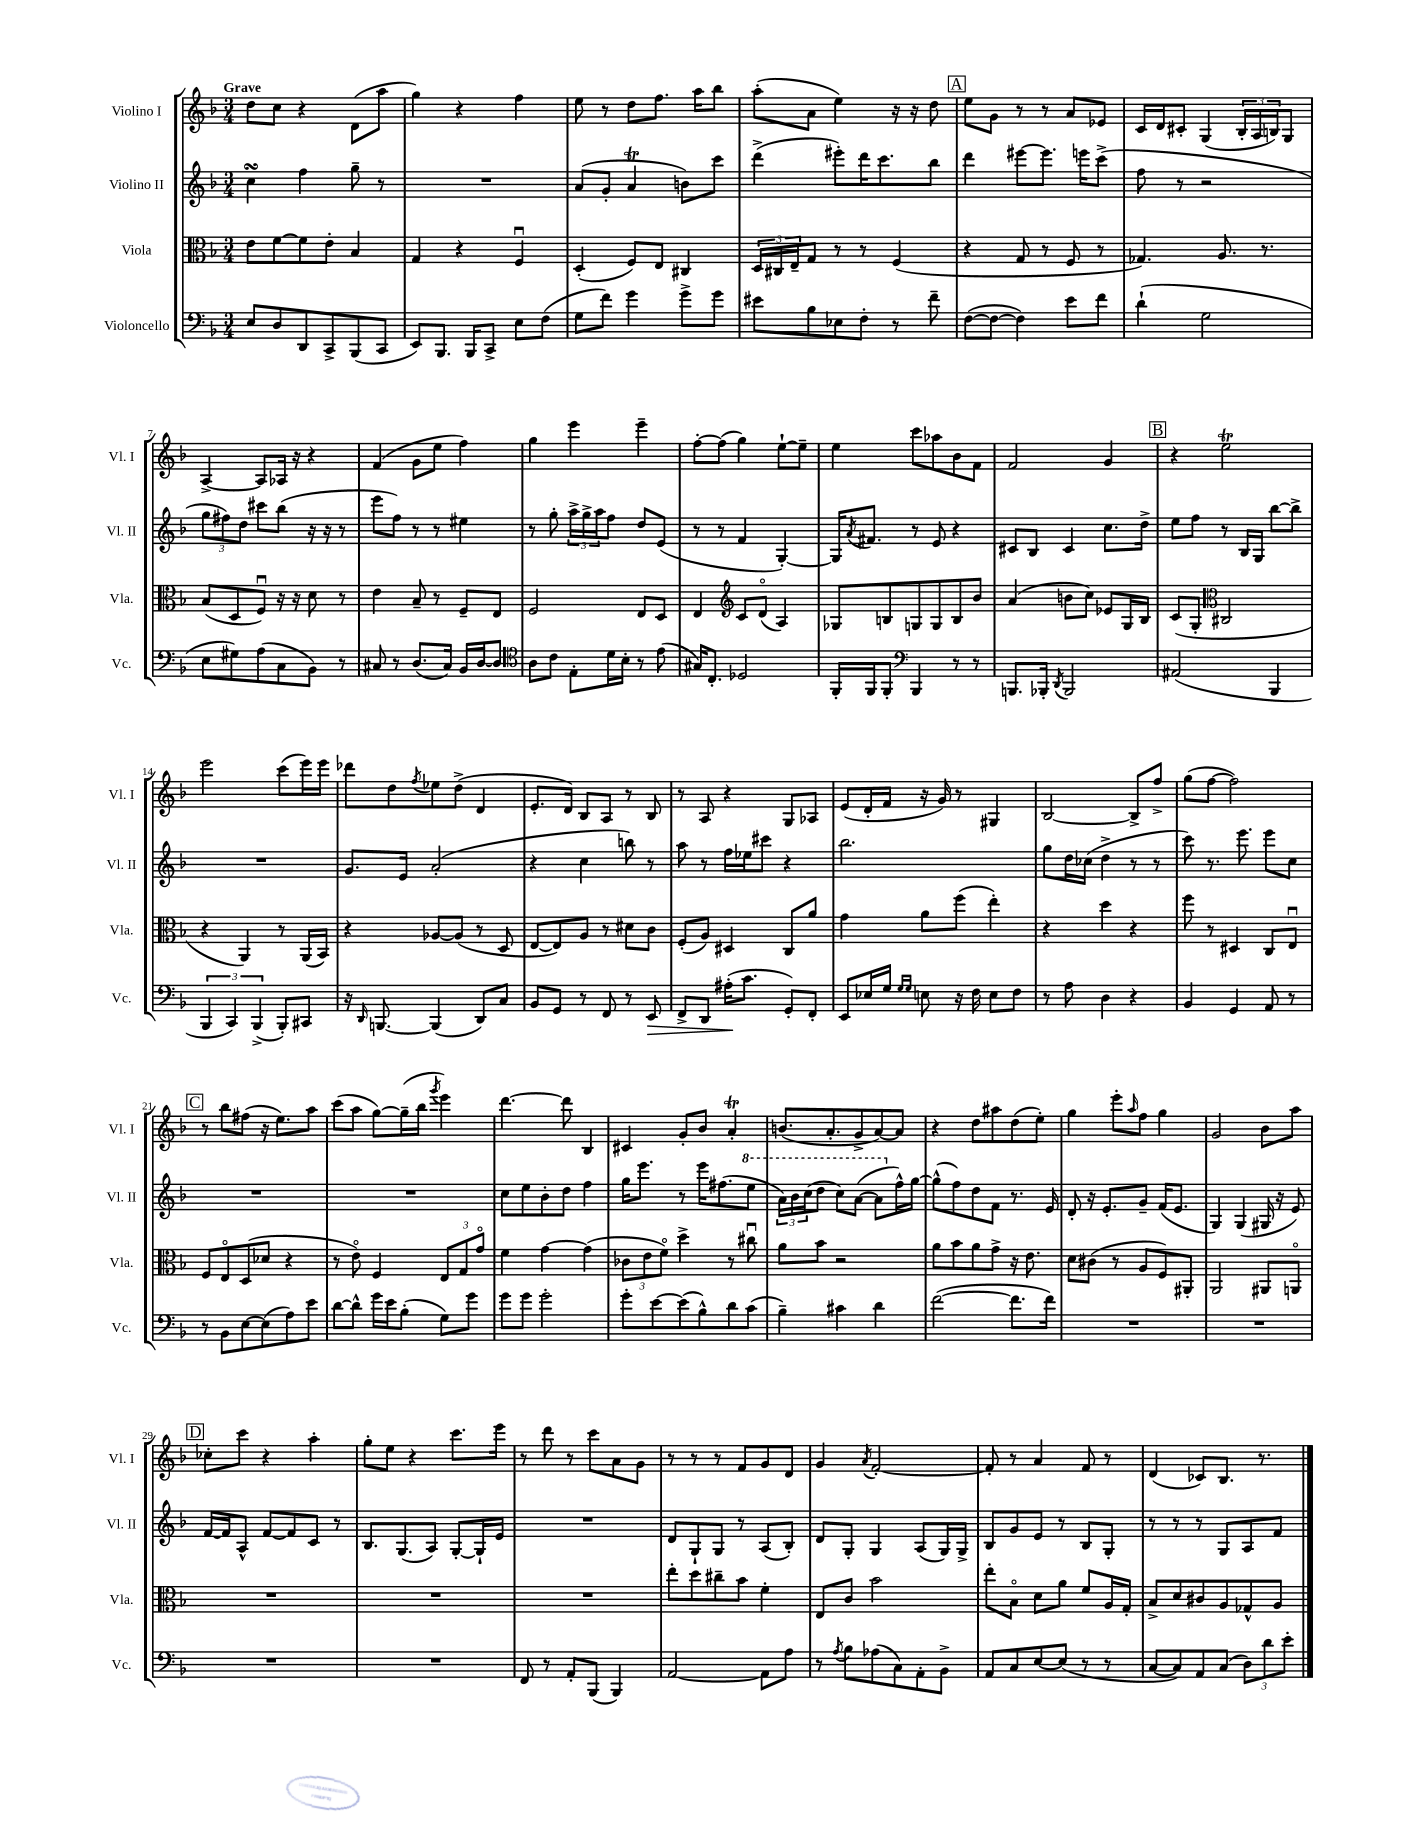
<<
\new StaffGroup <<
\new Staff = "s0" \with { instrumentName = "Violino I" shortInstrumentName = "Vl. I" } {
    \clef treble \key f \major \numericTimeSignature \time 3/4 \tempo "Grave"
    d''8 c''8 r4 d'8( a''8 |
    g''4) r4 f''4 |
    e''8 r8 d''8 f''8. a''16 bes''8 |
    a''8-.( a'8 e''4) r16 r16 d''8 |
    \mark \markup { \box "A" } e''8 g'8 r8 r8 a'8 ees'8 |
    c'16 d'16 cis'8-. g4( \tuplet 3/2 { bes16-. a16 b16) } g8 |
    a4~-> a8 aes16 r16 r4 |
    f'4( g'8 e''8 f''4) |
    g''4 e'''4 e'''4-- |
    f''8~-. f''8( g''4) e''8~-! e''8-- |
    e''4 c'''8 aes''8 bes'8 f'8 |
    f'2 g'4 |
    \mark \markup { \box "B" } r4 e''2\trill |
    e'''2 c'''8( e'''16) e'''16 |
    des'''8 d''8 \acciaccatura { f''8 } ees''8 d''8->( d'4 |
    e'8.-. d'16) bes8 a8 r8 bes8 |
    r8 a8 r4 g8 aes8 |
    e'8( d'16-. f'16 r16 g'16) r8 gis4 |
    bes2~ bes8-> f''8-> |
    g''8( f''8~ f''2) |
    \mark \markup { \box "C" } r8 bes''8 fis''8( r16 e''8.) a''8 |
    c'''8( a''8 g''8~) g''16--( bes''16 \acciaccatura { g'''8 } e'''4) |
    d'''4.~ d'''8 bes4 |
    cis'4 g'8-. bes'8 a'4-.\trill |
    b'8.( a'8.-. g'8-> a'8~) a'8 |
    r4 d''8 ais''8 d''8( e''8-.) |
    g''4 e'''8-. \grace { a''16 } f''8 g''4 |
    g'2 bes'8 a''8 |
    \mark \markup { \box "D" } ces''8-. c'''8 r4 a''4-. |
    g''8-. e''8 r4 c'''8. e'''16 |
    r8 d'''8 r8 c'''8 a'8 g'8 |
    r8 r8 r8 f'8 g'8 d'8 |
    g'4 \acciaccatura { a'8 } f'2~-. |
    f'8-. r8 a'4 f'8 r8 |
    d'4( ces'8) bes8. r8. \bar "|." |
}
\new Staff = "s1" \with { instrumentName = "Violino II" shortInstrumentName = "Vl. II" } {
    \clef treble \key f \major \numericTimeSignature \time 3/4
    c''4\turn f''4 g''8-- r8 |
    R2. |
    a'8( g'8-. a'4\trill b'8) c'''8 |
    d'''4->( eis'''8-.) d'''16 c'''8. bes''8 |
    \mark \markup { \box "A" } d'''4 eis'''8~ eis'''8. e'''16 c'''8->( |
    f''8 r8 r2 |
    \tuplet 3/2 { g''8 fis''8) d''8 } cis'''8 bes''8( r16 r16 r8 |
    e'''8 f''8) r8 r8 eis''4 |
    r8 g''8-. \tuplet 3/2 { a''16-> g''16-> a''16 } f''8 d''8 e'8( |
    r8 r8 f'4 g4~-.) |
    g16 \acciaccatura { a'8 } fis'8. r8 e'8 r4 |
    cis'8 bes8 cis'4 c''8. d''16-> |
    \mark \markup { \box "B" } e''8 f''8 r8 bes16 g16 bes''8~ bes''8-> |
    R2. |
    g'8. e'16 a'2-.( |
    r4 c''4 b''8) r8 |
    a''8 r8 f''16 ees''16 cis'''8 r4 |
    bes''2. |
    g''8 d''16 ces''16( d''4-> r8 r8 |
    c'''8) r8. e'''8. e'''8 c''8 |
    \mark \markup { \box "C" } R2. |
    R2. |
    c''8 e''8 bes'8-. d''8 f''4 |
    g''16 e'''8. r8 e'''16 fis''8.( \ottava #1 e'''8 |
    \tuplet 3/2 { a''16) bes''16 c'''16( } d'''8 c'''8) a''8~( a''8 \ottava #0 f''16-^) g''16~ |
    g''8-^( f''8) d''8 f'8 r8. e'16 |
    d'8-. r16 e'8.-. g'8-- f'16( e'8. |
    g4) g4( gis16 r16 e'8) |
    \mark \markup { \box "D" } f'16~ f'16 a8-^ f'8~ f'8 c'8 r8 |
    bes8. g8.( a8) g8~-. g16-! e'16 |
    R2. |
    d'8 g8-! g8 r8 a8( bes8-.) |
    d'8 g8-. g4 a8( g16) g16-> |
    bes8 g'8 e'8 r8 bes8 g8-. |
    r8 r8 r8 g8 a8 f'8 \bar "|." |
}
\new Staff = "s2" \with { instrumentName = "Viola" shortInstrumentName = "Vla." } {
    \clef alto \key f \major \numericTimeSignature \time 3/4
    e'8 f'8~ f'8 e'8-. bes4 |
    g4 r4 f4\downbow |
    d4-.( f8) e8 cis4 |
    \tuplet 3/2 { d16 cis16 e16-- } g8 r8 r8 f4( |
    \mark \markup { \box "A" } r4 g8 r8 f8 r8 |
    ges4.) a8. r8. |
    bes8( d8 f8\downbow) r16 r16 d'8 r8 |
    e'4 bes8-- r8 f8-- e8 |
    f2 e8 d8 |
    e4 \clef treble c'8 d'8\flageolet( a4) |
    ges8 b8 g8 g8 b8 bes'8 |
    a'4( b'8 c''8) ees'8 g16 bes16 |
    \mark \markup { \box "B" } c'8( g8-. \clef alto cis2 |
    r4 a,4) r8 a,16( bes,16) |
    r4 aes8~ aes8( r8 d8 |
    e8~ e8) a8 r8 dis'8 c'8 |
    f8-.( a8) dis4 c8 a'8 |
    g'4 a'8 f''8( e''4-.) |
    r4 d''4 r4 |
    f''8 r8 dis4 c8 e8\downbow |
    \mark \markup { \box "C" } f8 e8\flageolet d8( des'8 r4 |
    r8 e'8\flageolet) f4 \tuplet 3/2 { e8 g8 g'8\flageolet } |
    f'4 g'4~ g'4( |
    \tuplet 3/2 { ces'8 e'8 f'8\flageolet) } d''4-> r8 cis''8\downbow |
    a'8 bes'8 r2 |
    a'8 bes'8 a'8 g'8-> r16 e'8. |
    d'8 cis'8( r8 a8 f8) ais,8-. |
    a,2 ais,8 a,8\flageolet |
    \mark \markup { \box "D" } R2. |
    R2. |
    R2. |
    e''8-. d''8 cis''8-- bes'8 f'4-. |
    e8 c'8 bes'2 |
    e''8-. bes8\flageolet d'8 a'8 f'8 a16 g16-. |
    bes8-> d'8 cis'8 a8 ges8-^ a8 \bar "|." |
}
\new Staff = "s3" \with { instrumentName = "Violoncello" shortInstrumentName = "Vc." } {
    \clef bass \key f \major \numericTimeSignature \time 3/4
    e8 d8 d,8 c,8-> bes,,8( c,8 |
    e,8) bes,,8. bes,,16 c,8-> e8 f8( |
    g8 f'8) g'4 g'8-> g'8 |
    eis'8 bes8 ees8 f8-. r8 f'8-- |
    \mark \markup { \box "A" } f8~( f8~ f4) e'8 f'8 |
    d'4-!( g2 |
    e8 gis8) a8( c8 bes,8) r8 |
    cis8 r8 d8.( cis16) bes,16 d16~ d8 |
    \clef tenor a8 c'8 e8-. d'16 bes16-. r8 e'8( |
    gis16) c8.-. des2 |
    f,16-. f,16 f,8-. \clef bass bes,,4 r8 r8 |
    b,,8. bes,,16-. \acciaccatura { d,8 } bes,,2 |
    \mark \markup { \box "B" } ais,2( bes,,4 |
    \tuplet 3/2 { bes,,4 c,4) bes,,4->( } bes,,8-.) cis,8 |
    r16 \grace { d,16 } b,,8.~ b,,4( d,8) c8 |
    bes,8 g,8 r8 f,8 r8 e,8\> |
    f,8-> d,8 ais16-.\!( c'8. g,8-.) f,8-. |
    e,8 ees16 g16 \grace { g16 g16 } e8 r16 f16 e8 f8 |
    r8 a8 d4 r4 |
    bes,4 g,4 a,8 r8 |
    \mark \markup { \box "C" } r8 bes,8 e8~ e8( a8) e'8 |
    d'8~ d'8-^ g'16 e'16 bes8-.( g8) g'8 |
    g'8 g'8 g'2-. |
    g'8-. e'8~ e'8( bes8-^) d'8 c'8( |
    bes4--) cis'4 d'4 |
    f'2~( f'8. f'16) |
    R2. |
    R2. |
    \mark \markup { \box "D" } R2. |
    R2. |
    f,8 r8 a,8-. bes,,8( bes,,4) |
    a,2~ a,8 a8 |
    r8 \acciaccatura { a8 } bes8 aes8( c8) a,8-. bes,8-> |
    a,8 c8 e8~ e8( r8 r8 |
    c8~ c8) a,8 c8( \tuplet 3/2 { d8) d'8 e'8-. } \bar "|." |
}
>>
>>
